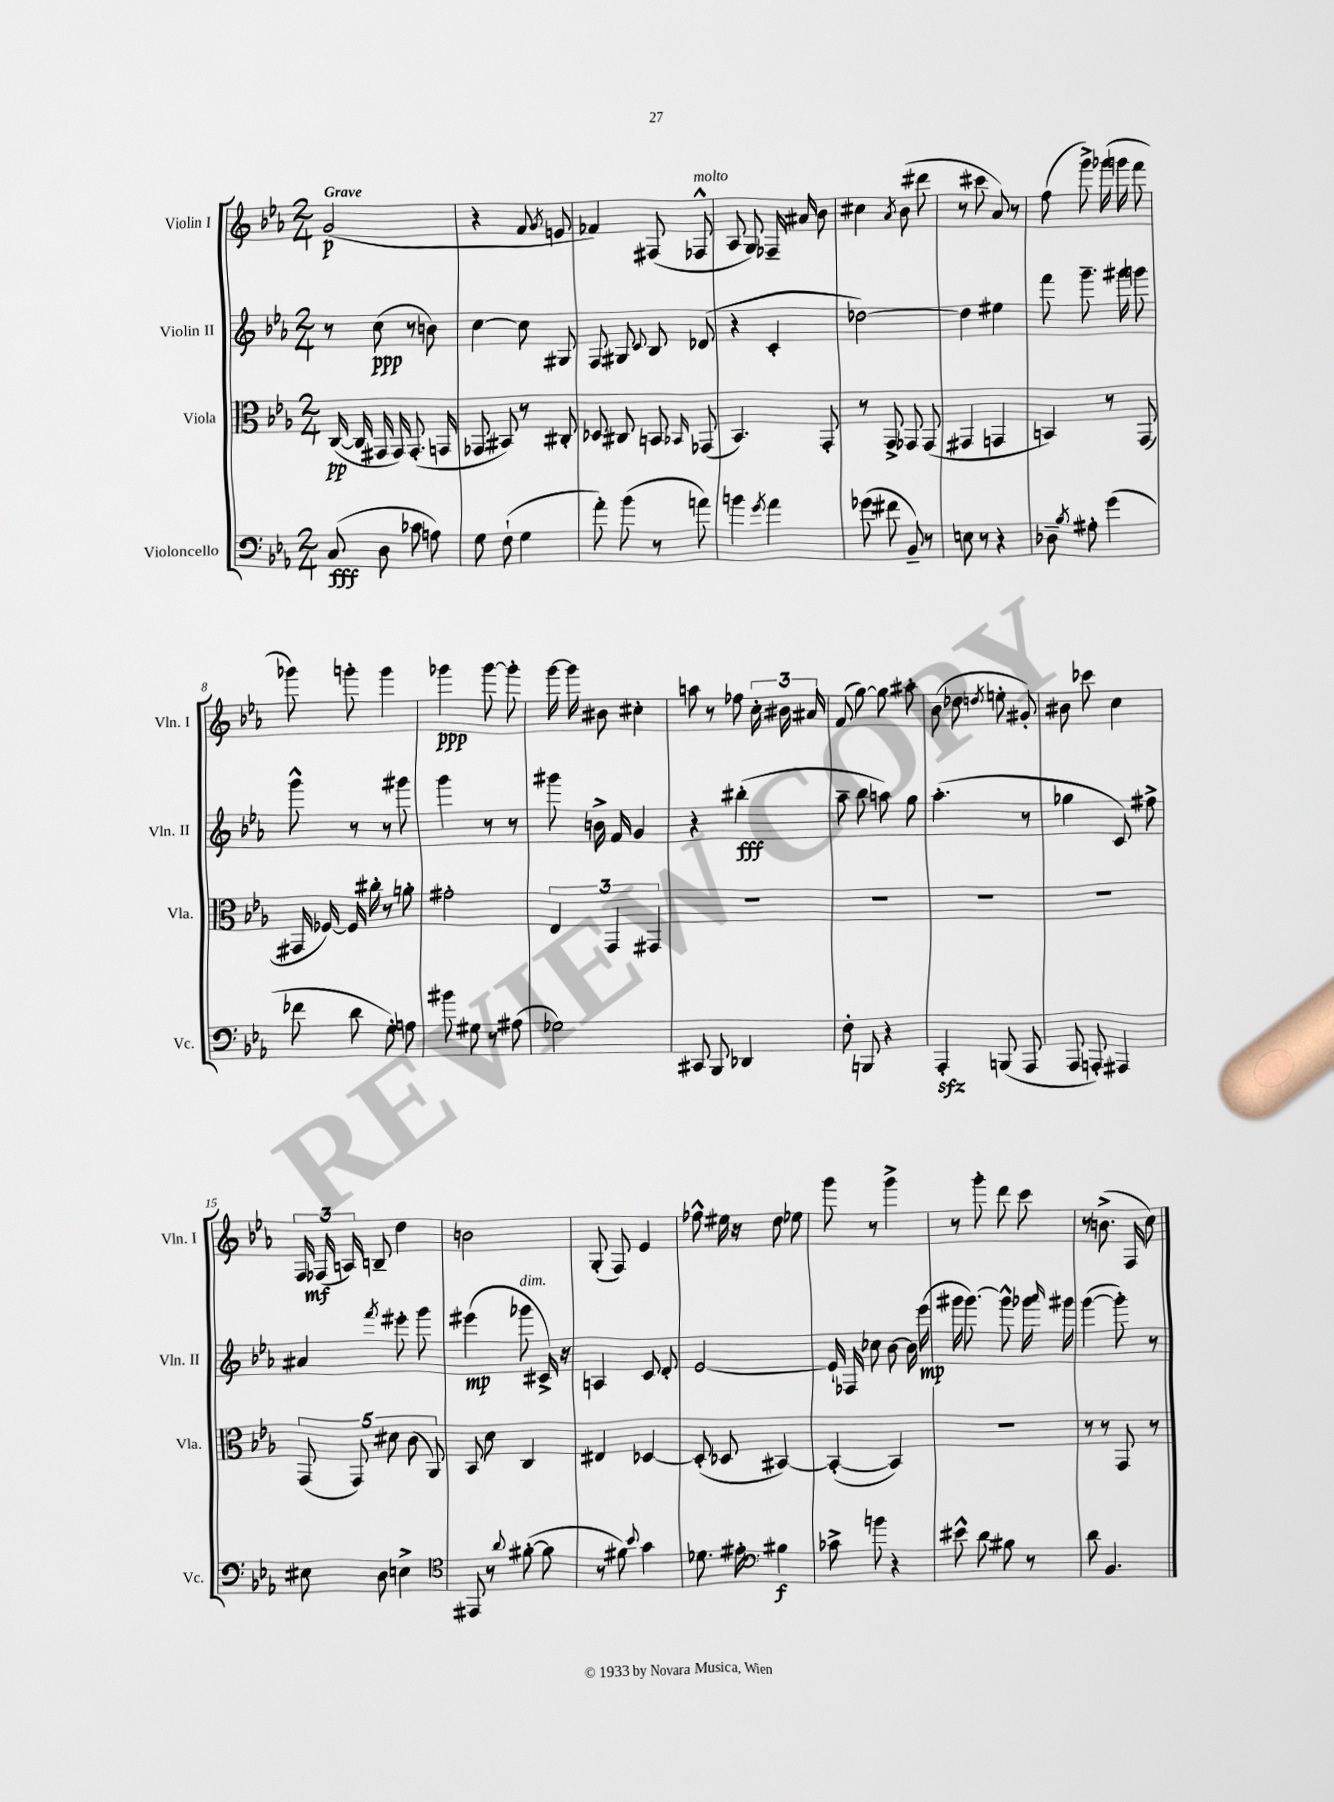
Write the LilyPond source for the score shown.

<<
\new StaffGroup <<
\new Staff = "s0" \with { instrumentName = "Violin I" shortInstrumentName = "Vln. I" } {
    \clef treble \key ees \major \numericTimeSignature \time 2/4 \tempo "Grave"
    \autoBeamOff g'2\p( |
    r4 f'8 \acciaccatura { g'8 } e'8 |
    fes'4) fis8( fes8-^^\markup { \italic "molto" } |
    aes8 g8) fes16-- ais'16 bes'8 |
    cis''4 \acciaccatura { aes'8 } bes'8( dis'''8 |
    r8 cis'''8 aes'8) r8 |
    f''8( g'''8->) ges'''16( g'''16 f'''8 |
    ges'''8) g'''8-. g'''4 |
    ges'''4\ppp ges'''8~ ges'''8-. |
    g'''16~ g'''16 bis'8 cis''4-. |
    a''8 r8 fes''8 \tuplet 3/2 { c''16-. bis'16 ais'16 } |
    f'8( g''8~) g''8 ais''8-. |
    bes'8( des''8 \acciaccatura { d''8 } e''8-. gis'8-.) |
    bis'8 ces'''8 c''4 |
    \tuplet 3/2 { f16 fes16\mf( a16) } b8-- d''4 |
    b'2 |
    g8-.( f8) ees'4 |
    fes''8-^ eis''16 r16 d''8 ees''8 |
    g'''8 r8 g'''4-> |
    r8 g'''8-. d'''8 c'''8 |
    r8 b'8.->( f16 c''8) \bar "|." |
}
\new Staff = "s1" \with { instrumentName = "Violin II" shortInstrumentName = "Vln. II" } {
    \clef treble \key ees \major \numericTimeSignature \time 2/4
    \autoBeamOff r8 c''8\ppp( r8 b'8) |
    c''4~ c''8 gis8 |
    f8 gis8 \appoggiatura { c'8 } bes8 des'8( |
    r4 c'4-. |
    des''2~) |
    des''4 eis''4 |
    f'''8 g'''8.-- gis'''16 g'''8 |
    g'''8-^ r8 r8 gis'''8 |
    g'''4 r8 r8 |
    gis'''8 b'16-> f'16 g'4 |
    r4 bis''4-.\fff( |
    aes''8-- bes''8 a''8) g''8 |
    aes''4.-.( r8 |
    ges''4 c'8) fis''8-> |
    ais'4 \acciaccatura { f'''8 } eis'''8-. g'''8 |
    eis'''4\mp( ges'''8^\markup { \italic "dim." } cis'16->) r16 |
    a4 c'8 d'8-. |
    ees'2~ |
    ees'16-! fes16 ces''8 bes'8~ bes'16 ees'''16\mp( |
    gis'''16 gis'''8.~) gis'''8-^ ges'''16 \grace { aes'''16 } gis'''16 |
    g'''4~( g'''8-.) r8 \bar "|." |
}
\new Staff = "s2" \with { instrumentName = "Viola" shortInstrumentName = "Vla." } {
    \clef alto \key ees \major \numericTimeSignature \time 2/4
    \autoBeamOff c16~\pp( c16 gis,16 gis,16) gis,8.-.( g,16 |
    ges,8 bis,8) r8 cis8-. |
    des8 cis8 b,8 \grace { bes,16 } ges,8( |
    bes,4.) g,8-. |
    r8 g,8-> ges,8 ges,8( |
    gis,4 g,4 |
    b,4) r8 g,8( |
    gis,16 fes16~) fes16 cis''16-. r8 a'8-. |
    gis'2-. |
    \tuplet 3/2 { ees4 g,4 gis,4 } |
    R2 |
    R2 |
    R2 |
    R2 |
    \tuplet 5/4 { g,8( g,8) dis'8 c'8( aes,8) } |
    bes,8 d'8 c4 |
    eis4 des4~ |
    des8-.( des8 bis,4~) |
    bis,4~-.( bis,4) |
    R2 |
    r8 r8 g,8 r8 \bar "|." |
}
\new Staff = "s3" \with { instrumentName = "Violoncello" shortInstrumentName = "Vc." } {
    \clef bass \key ees \major \numericTimeSignature \time 2/4
    \autoBeamOff c8\fff( d8 ces'8 a8) |
    g8 f8-!( g4 |
    aes'8-.) bes'8( r8 a'8) |
    b'4 \acciaccatura { g'8 } aes'4 |
    ges'8( fis'8 bes,8--) r8 |
    e8 r8 r4 |
    des8-- \acciaccatura { bes8 } ais8-. g'4( |
    fes'8 d'8 g8-.) a8 |
    bis'8 gis8 r8 ais8( |
    ges2) |
    cis,8 bes,,8 des,4 |
    f8-. b,,8 r4 |
    aes,,4-.\sfz b,,8( aes,,8 |
    aes,,8 a,,8-.) ais,,4 |
    eis8 d8 e4-> |
    \clef tenor eis,8 r8 \appoggiatura { aes'8 } fis'8~-.( fis'8 |
    r8 fis'8) \appoggiatura { bes'8 } g'4 |
    des'8. eis'16-. \clef bass bis4\f |
    ces'8-> b'8 r4 |
    eis'8-^ d'8 bis8 r8 |
    d'8 bes,4. \bar "|." |
}
>>
>>
